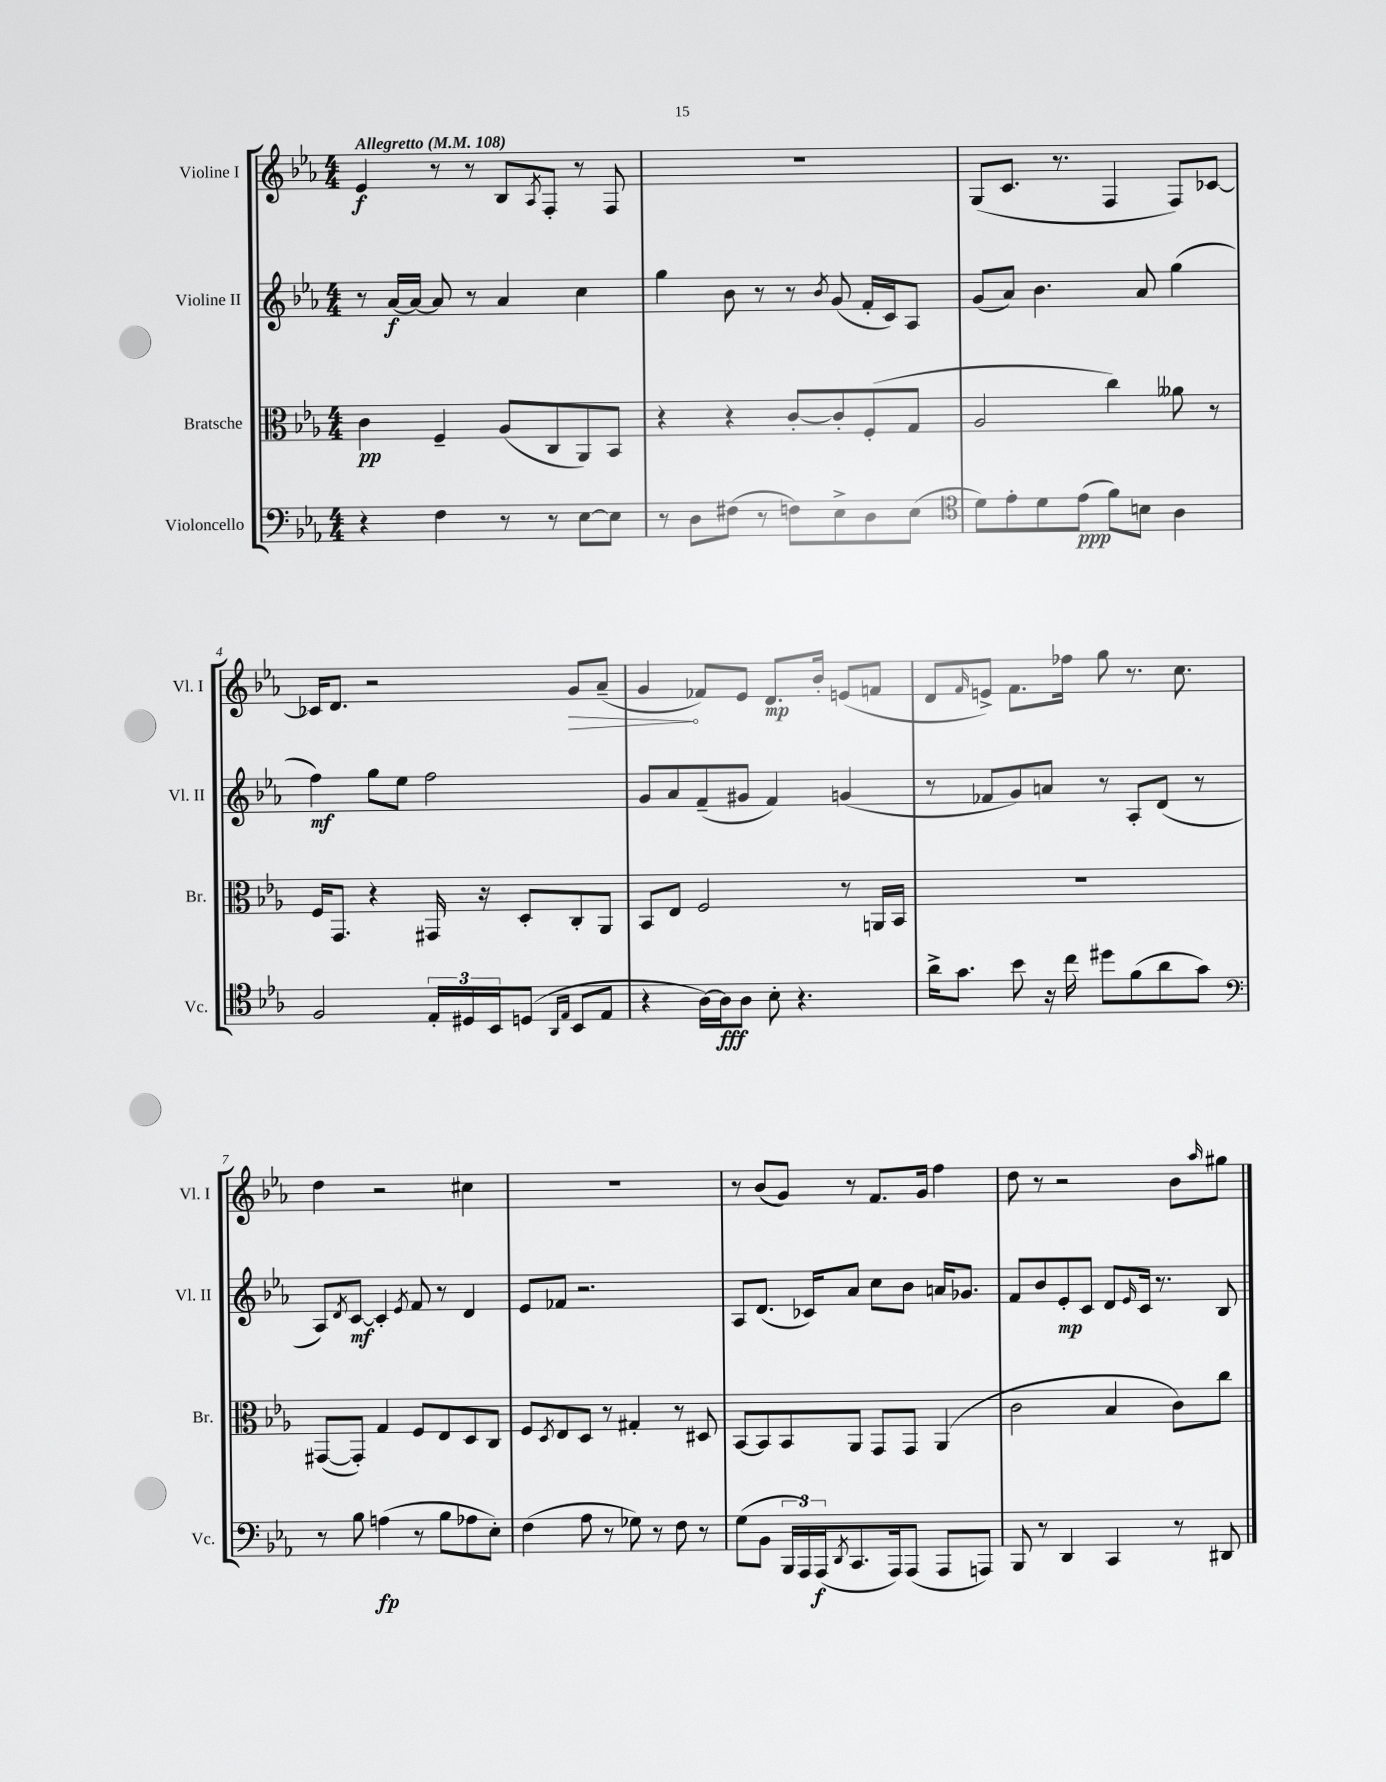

**kern	**dynam	**kern	**dynam	**kern	**dynam	**kern	**dynam
*part4	*part4	*part3	*part3	*part2	*part2	*part1	*part1
*staff4	*staff4	*staff3	*staff3	*staff2	*staff2	*staff1	*staff1
*I"Violoncello	*	*I"Bratsche	*	*I"Violine II	*	*I"Violine I	*
*I'Vc.	*	*I'Br.	*	*I'Vl. II	*	*I'Vl. I	*
*clefF4	*	*clefC3	*	*clefG2	*	*clefG2	*
*k[b-e-a-]	*	*k[b-e-a-]	*	*k[b-e-a-]	*	*k[b-e-a-]	*
*M4/4	*	*M4/4	*	*M4/4	*	*M4/4	*
*MM108	*	*MM108	*	*MM108	*	*MM108	*
=1	=1	=1	=1	=1	=1	=1	=1
!	!	!	!	!	!	!LO:TX:a:B:t=Allegretto	!
4r	.	4c\	pp	8r	.	4e-/	f
.	.	.	.	[16a-/LL	f	.	.
.	.	.	.	16a-/JJ_	.	.	.
4F\	.	4F~/	.	8a-/]	.	8r	.
.	.	.	.	8r	.	8r	.
8r	.	(8A-/L	.	4a-/	.	8B-/L	.
.	.	.	.	.	.	8qA-/	.
8r	.	8C/	.	.	.	8F'/J	.
[8E-\L	.	8AA-/)	.	4cc\	.	8r	.
8E-\J]	.	8BB-/J	.	.	.	8F/	.
=2	=2	=2	=2	=2	=2	=2	=2
8r	.	4r	.	4gg\	.	1r	.
8D\L	.	.	.	.	.	.	.
(8F#X\J	.	4r	.	8b-\	.	.	.
8r	.	.	.	8r	.	.	.
8Fn\L)	.	[8c'/L	.	8r	.	.	.
.	.	.	.	8qb-/	.	.	.
8E-^\	.	8c'/]	.	(8g/	.	.	.
8D\	.	(8F'/	.	16f'/LL	.	.	.
.	.	.	.	16c/J)	.	.	.
(8E-\J	.	8G/J	.	8A-/J	.	.	.
=3	=3	=3	=3	=3	=3	=3	=3
*clefC4	*	*	*	*	*	*	*
8d\L)	.	2A-/	.	(8g/L	.	(8G/L	.
8e-'\	.	.	.	8a-/J)	.	8.c/J	.
8d\	.	.	.	4.b-\	.	.	.
.	.	.	.	.	.	8.r	.
(8e-\J	ppp	.	.	.	.	.	.
8f\L)	.	4cc\)	.	.	.	4F/	.
8Bn\J	.	.	.	8a-/	.	.	.
4A-\	.	8a--X\	.	(4gg\	.	8F/L)	.
.	.	8r	.	.	.	[8c-X/J	.
!!LO:LB:g=z
=4	=4	=4	=4	=4	=4	=4	=4
2F/	.	16F/KL	.	4ff\)	mf	16c-X/KL]	.
.	.	8.GG/J	.	.	.	8.d/J	.
.	.	4r	.	8gg\L	.	2r	.
.	.	.	.	8ee-\J	.	.	.
24E-'/LL	.	16GG#X/	.	2ff\	.	.	.
24D#X/	.	.	.	.	.	.	.
.	.	16r	.	.	.	.	.
24BB-/J	.	.	.	.	.	.	.
(8Dn/J	.	8D'/L	.	.	.	.	.
16qqAA-/LL	.	.	.	.	.	.	.
16qqE-/JJ	.	.	.	.	.	.	.
!	!	!	!	!	!	!	!LO:HP:b
8BB-/L	.	8C'/	.	.	.	8g/L	>
8E-/J	.	8AA-/J	.	.	.	(8a-~/J	.
=5	=5	=5	=5	=5	=5	=5	=5
4r	.	8BB-/L	.	8g/L	.	4g/	.
.	.	8E-/J	.	8a-/	.	.	.
[16A-\LL)	.	2F/	.	(8f~/	.	8f-X/L)	]
16A-\J]	fff	.	.	.	.	.	.
8A-\J	.	.	.	8g#X/J	.	8e-/J	.
8B-'\	.	.	.	4f/)	.	8.d/L	mp
4.r	.	.	.	.	.	.	.
.	.	.	.	.	.	16b-'/Jk	.
.	.	8r	.	(4gn/	.	(8en/L	.
.	.	16AAn/LL	.	.	.	8fn/J	.
.	.	16BB-/JJ	.	.	.	.	.
=6	=6	=6	=6	=6	=6	=6	=6
16a-^\KL	.	1r	.	8r	.	8d/L	.
8.g\J	.	.	.	.	.	.	.
.	.	.	.	.	.	16qqf/	.
.	.	.	.	8f-X/L	.	8en^/J)	.
8b-\	.	.	.	8g/)	.	8.f\L	.
16r	.	.	.	8an/J	.	.	.
16cc\	.	.	.	.	.	16ff-X\Jk	.
8dd#X\L	.	.	.	8r	.	8gg\	.
(8f\	.	.	.	8A-'/L	.	8.r	.
8a-\	.	.	.	(8d/J	.	.	.
.	.	.	.	.	.	8.cc\	.
8g\J)	.	.	.	8r	.	.	.
!!LO:LB:g=z
=7	=7	=7	=7	=7	=7	=7	=7
*clefF4	*	*	*	*	*	*	*
8r	.	([8GG#X/L	.	8A-/L)	.	4dd\	.
.	.	.	.	8qd/	.	.	.
8B-\	.	8GG#'/J])	.	[8c/J	mf	.	.
(4An\	fp	4G/	.	4c'/]	.	2r	.
.	.	.	.	8qe-/	.	.	.
8r	.	8F/L	.	8f/	.	.	.
8B-\L	.	8E-/	.	8r	.	.	.
8A-X\	.	8D/	.	4d/	.	4cc#X\	.
8E-'\J)	.	8C/J	.	.	.	.	.
=8	=8	=8	=8	=8	=8	=8	=8
(4F\	.	8F/L	.	8e-/L	.	1r	.
.	.	8qD/	.	.	.	.	.
.	.	8E-/	.	8f-X/J	.	.	.
8A-\	.	8D/J	.	2.r	.	.	.
8r	.	8r	.	.	.	.	.
8G-X\)	.	4G#X'/	.	.	.	.	.
8r	.	.	.	.	.	.	.
8F\	.	8r	.	.	.	.	.
8r	.	8D#X/	.	.	.	.	.
=9	=9	=9	=9	=9	=9	=9	=9
(8G\L	.	[8BB-/L	.	8A-/L	.	8r	.
8BB-\J	.	8BB-/]	.	(8.d/J	.	(8b-/L	.
24BBB-/LL	.	8BB-/	.	.	.	8g/J)	.
24AAA-/)	.	.	.	.	.	.	.
.	.	.	.	16c-X/KL)	.	.	.
(24AAA-/J	f	.	.	.	.	.	.
8qDD/	.	.	.	.	.	.	.
8.CC/	.	8AA-/J	.	8a-/J	.	8r	.
.	.	8GG/L	.	8cc\L	.	8.f/L	.
16AAA-/k)	.	.	.	.	.	.	.
(8AAA-/J	.	8GG/J	.	8b-\J	.	.	.
.	.	.	.	.	.	16g/Jk	.
8AAA-/L	.	(4AA-/	.	16an/KL	.	4ff\	.
.	.	.	.	8.g-X/J	.	.	.
8AAAn/J)	.	.	.	.	.	.	.
=10	=10	=10	=10	=10	=10	=10	=10
8BBB-/	.	2c\	.	8f/L	.	8dd\	.
8r	.	.	.	8b-/	.	8r	.
4DD/	.	.	.	8e-'/	mp	2r	.
.	.	.	.	8c/J	.	.	.
4CC/	.	4B-/	.	8d/L	.	.	.
.	.	.	.	16qqe-/	.	.	.
.	.	.	.	16c/Jk	.	.	.
.	.	.	.	8.r	.	.	.
8r	.	8c\L)	.	.	.	8b-\L	.
.	.	.	.	.	.	16qqaa-/	.
8DD#X/	.	8cc\J	.	8B-/	.	8gg#X\J	.
==	==	==	==	==	==	==	==
*-	*-	*-	*-	*-	*-	*-	*-
